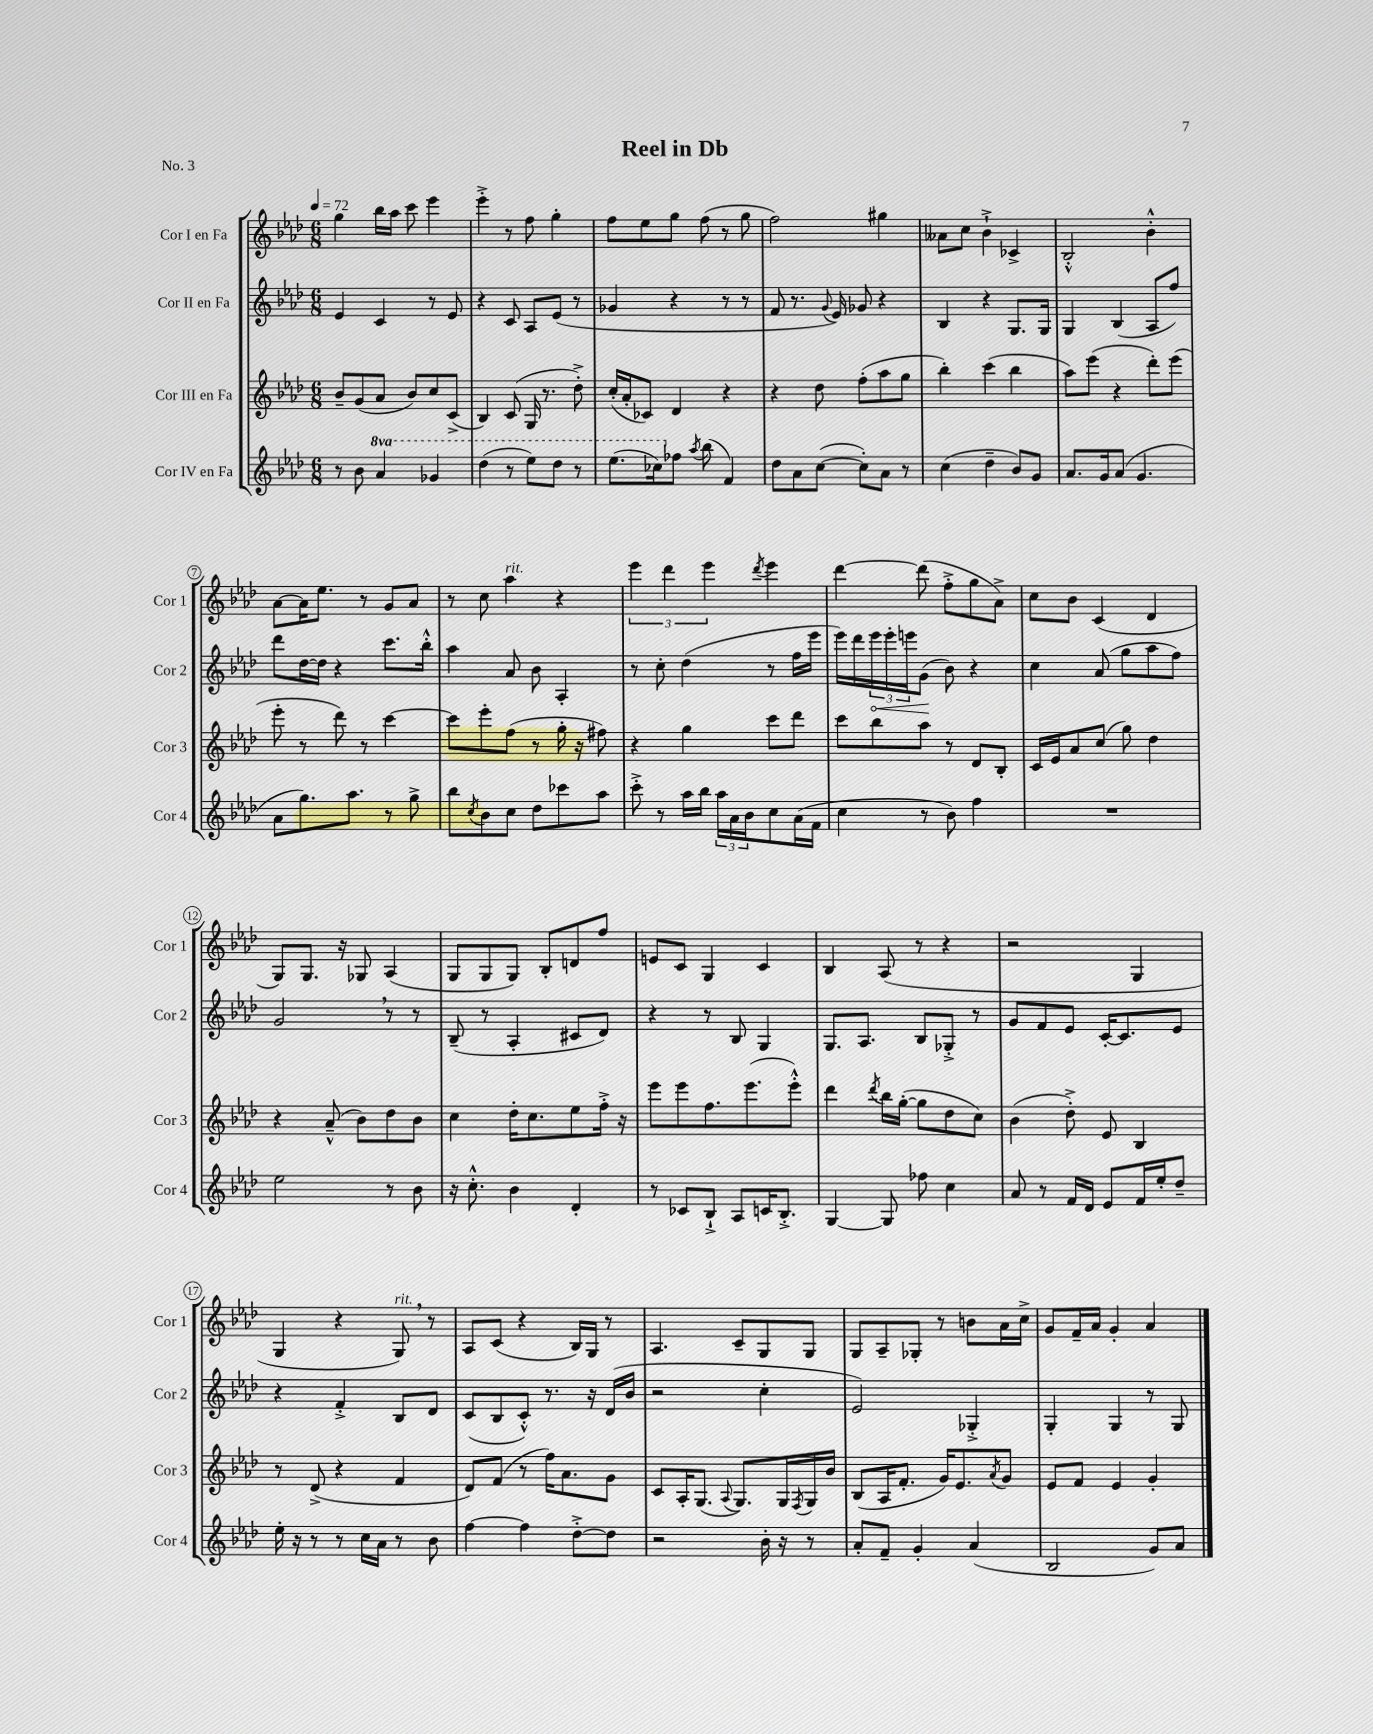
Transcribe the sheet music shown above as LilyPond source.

\header { title = "Reel in Db" piece = "No. 3" }
<<
\new StaffGroup <<
\new Staff = "s0" \with { instrumentName = "Cor I en Fa" shortInstrumentName = "Cor 1" } {
    \clef treble \key aes \major \numericTimeSignature \time 6/8 \tempo 4 = 72
    g''4 bes''16 aes''16 c'''8 ees'''4 |
    ees'''4-.-> r8 f''8 g''4-. |
    f''8 ees''8 g''8 f''8( r8 g''8 |
    f''2) gis''4 |
    aeses'8 c''8 bes'4-!-> ces'4-> |
    bes2-.-^ bes'4-.-^ |
    aes'8~ aes'16 ees''8. r8 g'8 aes'8 |
    r8 c''8 aes''4^\markup { \italic "rit." } r4 |
    \tuplet 3/2 { ees'''4 des'''4 ees'''4 } \acciaccatura { des'''8 } ees'''4 |
    des'''4~ des'''8( f''8-.-> g''8 aes'8->) |
    c''8 bes'8 c'4( des'4 |
    g8) g8. r16 ges8 aes4( |
    g8 g8 g8) bes8-. d'8 f''8 |
    e'8 c'8 g4 c'4 |
    bes4 aes8( r8 r4 |
    r2 g4 |
    g4 r4 g8^\markup { \italic "rit." }) \breathe r8 |
    aes8 c'8( r4 bes16) g16 r8 |
    aes4. c'8-- g8 g8 |
    g8 aes8-- ges8-. r8 b'8 aes'16 c''16-> |
    g'8 f'16-- aes'16 g'4-. aes'4 \bar "|." |
}
\new Staff = "s1" \with { instrumentName = "Cor II en Fa" shortInstrumentName = "Cor 2" } {
    \clef treble \key aes \major \numericTimeSignature \time 6/8
    ees'4 c'4 r8 ees'8 |
    r4 c'8 aes8 ees'8( r8 |
    ges'4 r4 r8 r8 |
    f'8 r8. \appoggiatura { g'8 } ees'16) ges'8 r4 |
    bes4 r4 g8. g16 |
    g4 bes4( aes8 f''8) |
    des'''8 des''16~ des''16 r4 c'''8. bes''16-.-^ |
    aes''4 aes'8 bes'8 aes4-. |
    r8 c''8-. des''4( r8 f''16 ees'''16 |
    ees'''16) des'''16 \tuplet 3/2 { \once \override Hairpin.circled-tip = ##t ees'''16\< ees'''16-. e'''16 } g'8\!( bes'8) r4 |
    c''4 aes'8( g''8 aes''8 f''8) |
    g'2 \breathe r8 r8 |
    bes8--( r8 aes4-. cis'8 des'8) |
    r4 r8 bes8 g4 |
    g8. aes8. bes8 ges8-.-> r8 |
    g'8 f'8 ees'8 c'16~-. c'8. ees'8 |
    r4 f'4-.-> bes8 des'8 |
    c'8( bes8 c'8-.-^) r8. r16 des'16( bes'16 |
    r2 c''4-. |
    ees'2) ges4-.-> |
    g4-. g4 r8 g8 \bar "|." |
}
\new Staff = "s2" \with { instrumentName = "Cor III en Fa" shortInstrumentName = "Cor 3" } {
    \clef treble \key aes \major \numericTimeSignature \time 6/8
    bes'8-- g'8( aes'8 bes'8) c''8 c'8->( |
    bes4) c'8( g16 r8. des''8-.->) |
    c''16-.( aes'16-. ces'8) des'4 r4 |
    r4 des''8 f''8-.( aes''8 g''8 |
    bes''4-.) c'''4( bes''4 |
    aes''8) ees'''8( r4 des'''8-.) ees'''8( |
    ees'''8-. r8 des'''8) r8 c'''4~ |
    c'''8 ees'''8-. f''8( r8 g''16-. r16 fis''8) |
    r4 g''4 c'''8 des'''8 |
    c'''8 bes''8 aes''8 r8 des'8 bes8-. |
    c'16 ees'16 aes'8 c''8( g''8) des''4 |
    r4 aes'8---^( bes'8) des''8 bes'8 |
    c''4 des''16-. c''8. ees''8 f''16-.-> r16 |
    ees'''8 ees'''8 f''8. ees'''8.( ees'''8-.-^) |
    des'''4 \acciaccatura { des'''8 } bes''16 g''16~-.( g''8 des''8 c''8) |
    bes'4( des''8-.->) ees'8 bes4 |
    r8 des'8->( r4 f'4 |
    des'8) f'8( r8 f''16) aes'8. g'8 |
    c'8 aes16-. g8.( \appoggiatura { aes8 } g8.) g16 \acciaccatura { f8 } g16 bes'16 |
    bes8( aes16 f'8.-. g'16) ees'8. \acciaccatura { aes'8 } g'8 |
    ees'8 f'8 ees'4 g'4-. \bar "|." |
}
\new Staff = "s3" \with { instrumentName = "Cor IV en Fa" shortInstrumentName = "Cor 4" } {
    \clef treble \key aes \major \numericTimeSignature \time 6/8 \set Staff.ottavationMarkups = #ottavation-simple-ordinals
    r8 bes'8 \ottava #1 aes''4 ges''4 |
    des'''4( r8 ees'''8) des'''8 r8 |
    ees'''8.( ces'''16) \ottava #0 fes''8 \acciaccatura { aes''8 } bes''8( f'4) |
    des''8 aes'8 c''8~( c''8-.) aes'8 r8 |
    c''4( des''4-- bes'8) g'8 |
    aes'8. g'16 aes'8( g'4. |
    aes'8 g''8.) aes''8. r8 g''8-> |
    bes''8 \acciaccatura { c''8 } bes'8 c''8 des''8 ces'''8 aes''8 |
    c'''8-.-> r8 aes''16 bes''16 \tuplet 3/2 { aes''16 aes'16 bes'16 } c''8 aes'16( f'16 |
    c''4 r8 bes'8) f''4 |
    R2. |
    ees''2 r8 bes'8 |
    r16 c''8.-.-^ bes'4 des'4-. |
    r8 ces'8 bes8-!-> aes8 c'16 bes8.-.-> |
    g4~ g8 fes''8 c''4 |
    aes'8 r8 f'16 des'16 ees'8 f'16 ees''16-. des''8-- |
    ees''16-. r16 r8 r8 c''16 aes'16 r8 bes'8 |
    f''4~ f''4 des''8~-.-> des''8 |
    r2 bes'16-. r16 r8 |
    aes'8-. f'8-- g'4-. aes'4( |
    bes2 g'8) aes'8 \bar "|." |
}
>>
>>
\layout { \context { \Score \override BarNumber.stencil = #(make-stencil-circler 0.1 0.3 ly:text-interface::print) } }
